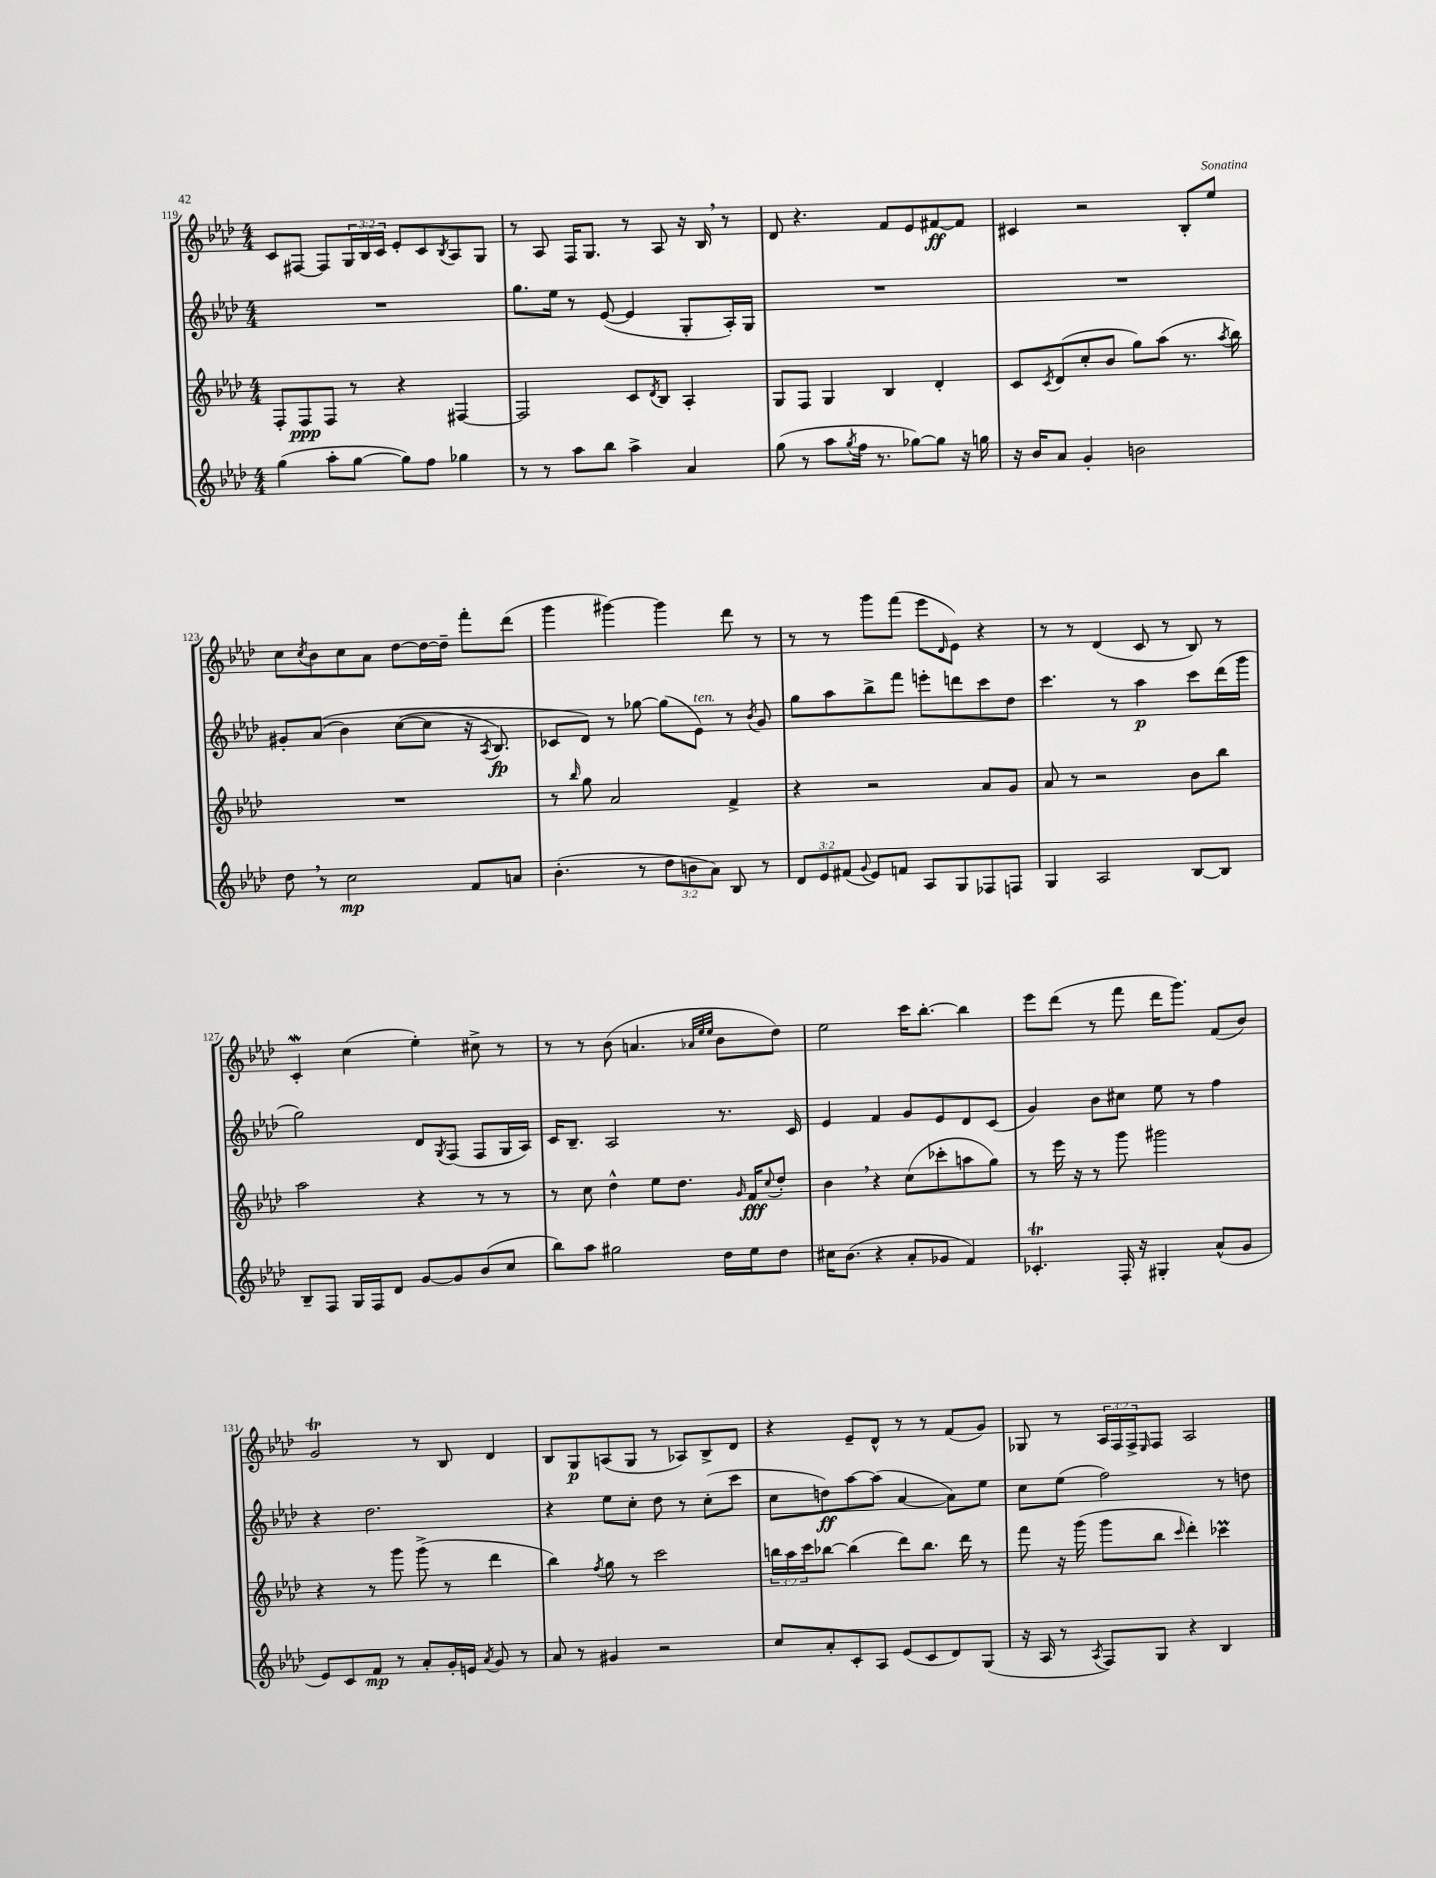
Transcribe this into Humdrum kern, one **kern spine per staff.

**kern	**kern	**kern	**kern
*staff4	*staff3	*staff2	*staff1
*clefG2	*clefG2	*clefG2	*clefG2
*k[b-e-a-d-]	*k[b-e-a-d-]	*k[b-e-a-d-]	*k[b-e-a-d-]
*M4/4	*M4/4	*M4/4	*M4/4
(4gg	8F'	1r	8c
.	8F	.	[8F#
8aa-'	8F	.	8F#]
[8gg	8r	.	24G
.	.	.	24B-
.	.	.	24c
8gg])	4r	.	8e-'
8ff	.	.	8c
.	.	.	8qB-
4gg-	[4F#	.	8A-
.	.	.	8G
=	=	=	=
8r	2F#]	8.gg	8r
8r	.	.	8A-
.	.	16ee-	.
8aa-	.	8r	16F
.	.	.	8.G
8bb-	.	([8e-	.
4aa-^	8c	4e-]	8r
.	8qd-	.	.
.	8B-	.	8A-
4a-	4A-'	8G'	16r
.	.	.	16B-
.	.	16A-')	8r
.	.	16G	.
=	=	=	=
(8gg	8G	1r	8d-
8r	8F	.	4.r
8aa-	4G	.	.
8qgg	.	.	.
16ff	.	.	.
8.r	.	.	.
.	4B-	.	8f
[8gg-)	.	.	8e-
8gg-]	4d-'	.	[8f#
16r	.	.	8f#]
16gg	.	.	.
=	=	=	=
16r	8c	1r	4c#
16b-	.	.	.
.	8qc	.	.
8a-	(8d-	.	.
4g'	8cc'	.	2r
.	8b-	.	.
2b	8gg)	.	.
.	(8aa-	.	.
.	8.r	.	8B-'
.	.	.	8ee-
.	8qaa-	.	.
.	16bb-)	.	.
=	=	=	=
8dd-	1r	8g#'	8cc
.	.	.	8qcc
8r	.	&((8a-	8b-
2cc	.	4b-)	8cc
.	.	.	8a-
.	.	([8cc	[8dd-
.	.	8cc]	16dd-_
.	.	.	16dd-~]
8f	.	16r	8fff'
.	.	8qA-	.
.	.	8.B-)	.
8a	.	.	(8ddd-
=	=	=	=
(4.b-'	8r	8c-	4ggg
.	16qqbb-	.	.
.	8gg	8d-&)	.
.	2a-	8r	[4ggg#)
8r	.	[8gg-	.
12dd-	.	(8gg-]	4ggg#]
12b	.	.	.
.	.	8e-)	.
12a-)	.	.	.
8B-	4f^	8r	8ddd-
.	.	8qb-	.
8r	.	8g	8r
=	=	=	=
12d-	4r	8gg	8r
12e-	.	.	.
.	.	8aa-	8r
(12f#	.	.	.
8qqg	.	.	.
8e-)	2r	8bb-^	8ggg
8f	.	8fff	(8fff
8A-	.	8eee'	8eee-
.	.	.	16qqd-
8G	.	8ddd	8e-)
8F-	8a-	8ccc	4r
8F	8g	8dd-	.
=	=	=	=
4G	8a-	4.ccc	8r
.	8r	.	8r
2A-	2r	.	(4d-
.	.	8r	.
.	.	4aa-	8c
.	.	.	8r
[8B-	8b-	8ccc	8B-)
8B-]	8bb-	(16ddd-	8r
.	.	16ggg	.
=	=	=	=
8B-~	2aa-	2gg)	4c'
8F	.	.	.
16G	.	.	(4cc
16F	.	.	.
8d-	.	.	.
[8g	4r	8d-	4ee-')
.	.	8qG	.
8g]	.	(8F	.
(8b-	8r	8F	8cc#^
8cc	8r	16G	8r
.	.	16A-)	.
=	=	=	=
8bb-)	8r	16c	8r
.	.	8.B-~	.
8aa-	8cc	.	8r
2gg#	4dd-^^	2A-	(8b-
.	.	.	4.a
.	8ee-	.	.
.	8.dd-	.	.
.	.	.	32qqa-
.	.	.	32qqee-
.	.	.	32qqee-
16dd-	.	8.r	8b-
.	16qqg	.	.
16ee-	16f	.	.
.	8qqcc	.	.
8dd-	8dd-'	.	8dd-)
.	.	16c	.
=	=	=	=
16cc#	4b-	4e-	2ee-
(8.b-	.	.	.
4r	4r	4f	.
8a-'	(8cc	8g	16ccc
.	.	.	[8.bb-'
8g-	8ccc-'	8e-	.
4f)	8aa	8d-	4bb-]
.	8gg)	(8c	.
=	=	=	=
4.c-'	8r	4g)	8eee-
.	16eee-	.	(8ddd-
.	16r	.	.
.	8r	8b-	8r
16F'	8ggg	8cc#	8fff
16r	.	.	.
4G#'	2ggg#	8ee-	16ddd-
.	.	.	8.ggg)
.	.	8r	.
(8a-^^	.	4ff	(8f
8g	.	.	8b-)
=	=	=	=
8e-)	4r	4r	2g
8c	.	.	.
8f	8r	2.dd-	.
8r	8ggg	.	.
8a-'	(8ggg^	.	8r
16g'	8r	.	8B-
16e	.	.	.
8qa-	.	.	.
8g	4ddd-	.	4d-
8r	.	.	.
=	=	=	=
8a-	4bb-)	4r	8B-
8r	.	.	8G
.	8qff	.	.
4g#	8gg	8ee-	(8A
.	8r	8cc'	8G
2r	2ccc	8dd-	8r
.	.	8r	8A-)
.	.	(8cc'	8B-^
.	.	8ccc	8d-
=	=	=	=
8cc	24bb	8cc	4r
.	24aa-	.	.
.	24ccc	.	.
8a-'	[8bb-	8dd)	.
8c'	(4bb-]	[8aa-	8e-~
8A-	.	(8aa-]	8d-^^
(8e-	8ddd-)	[4a-	8r
8c	8.bb-	.	8r
8d-)	.	8a-])	(8f
.	16ddd-	.	.
(8G	8r	8ee-	8g)
=	=	=	=
16r	8fff	8cc	8G-
16A-	.	.	.
8r	16r	(8ee-	8r
.	(16ggg	.	.
8qA-	.	.	.
8F)	8ggg	2ff)	24A-
.	.	.	24F
.	.	.	24F^
.	.	.	16qqE-
8G	8bb-	.	8F
.	16qqccc	.	.
4r	4ddd-')	.	2A-
4B-	4ccc-	8r	.
.	.	8dd	.
==	==	==	==
*-	*-	*-	*-
